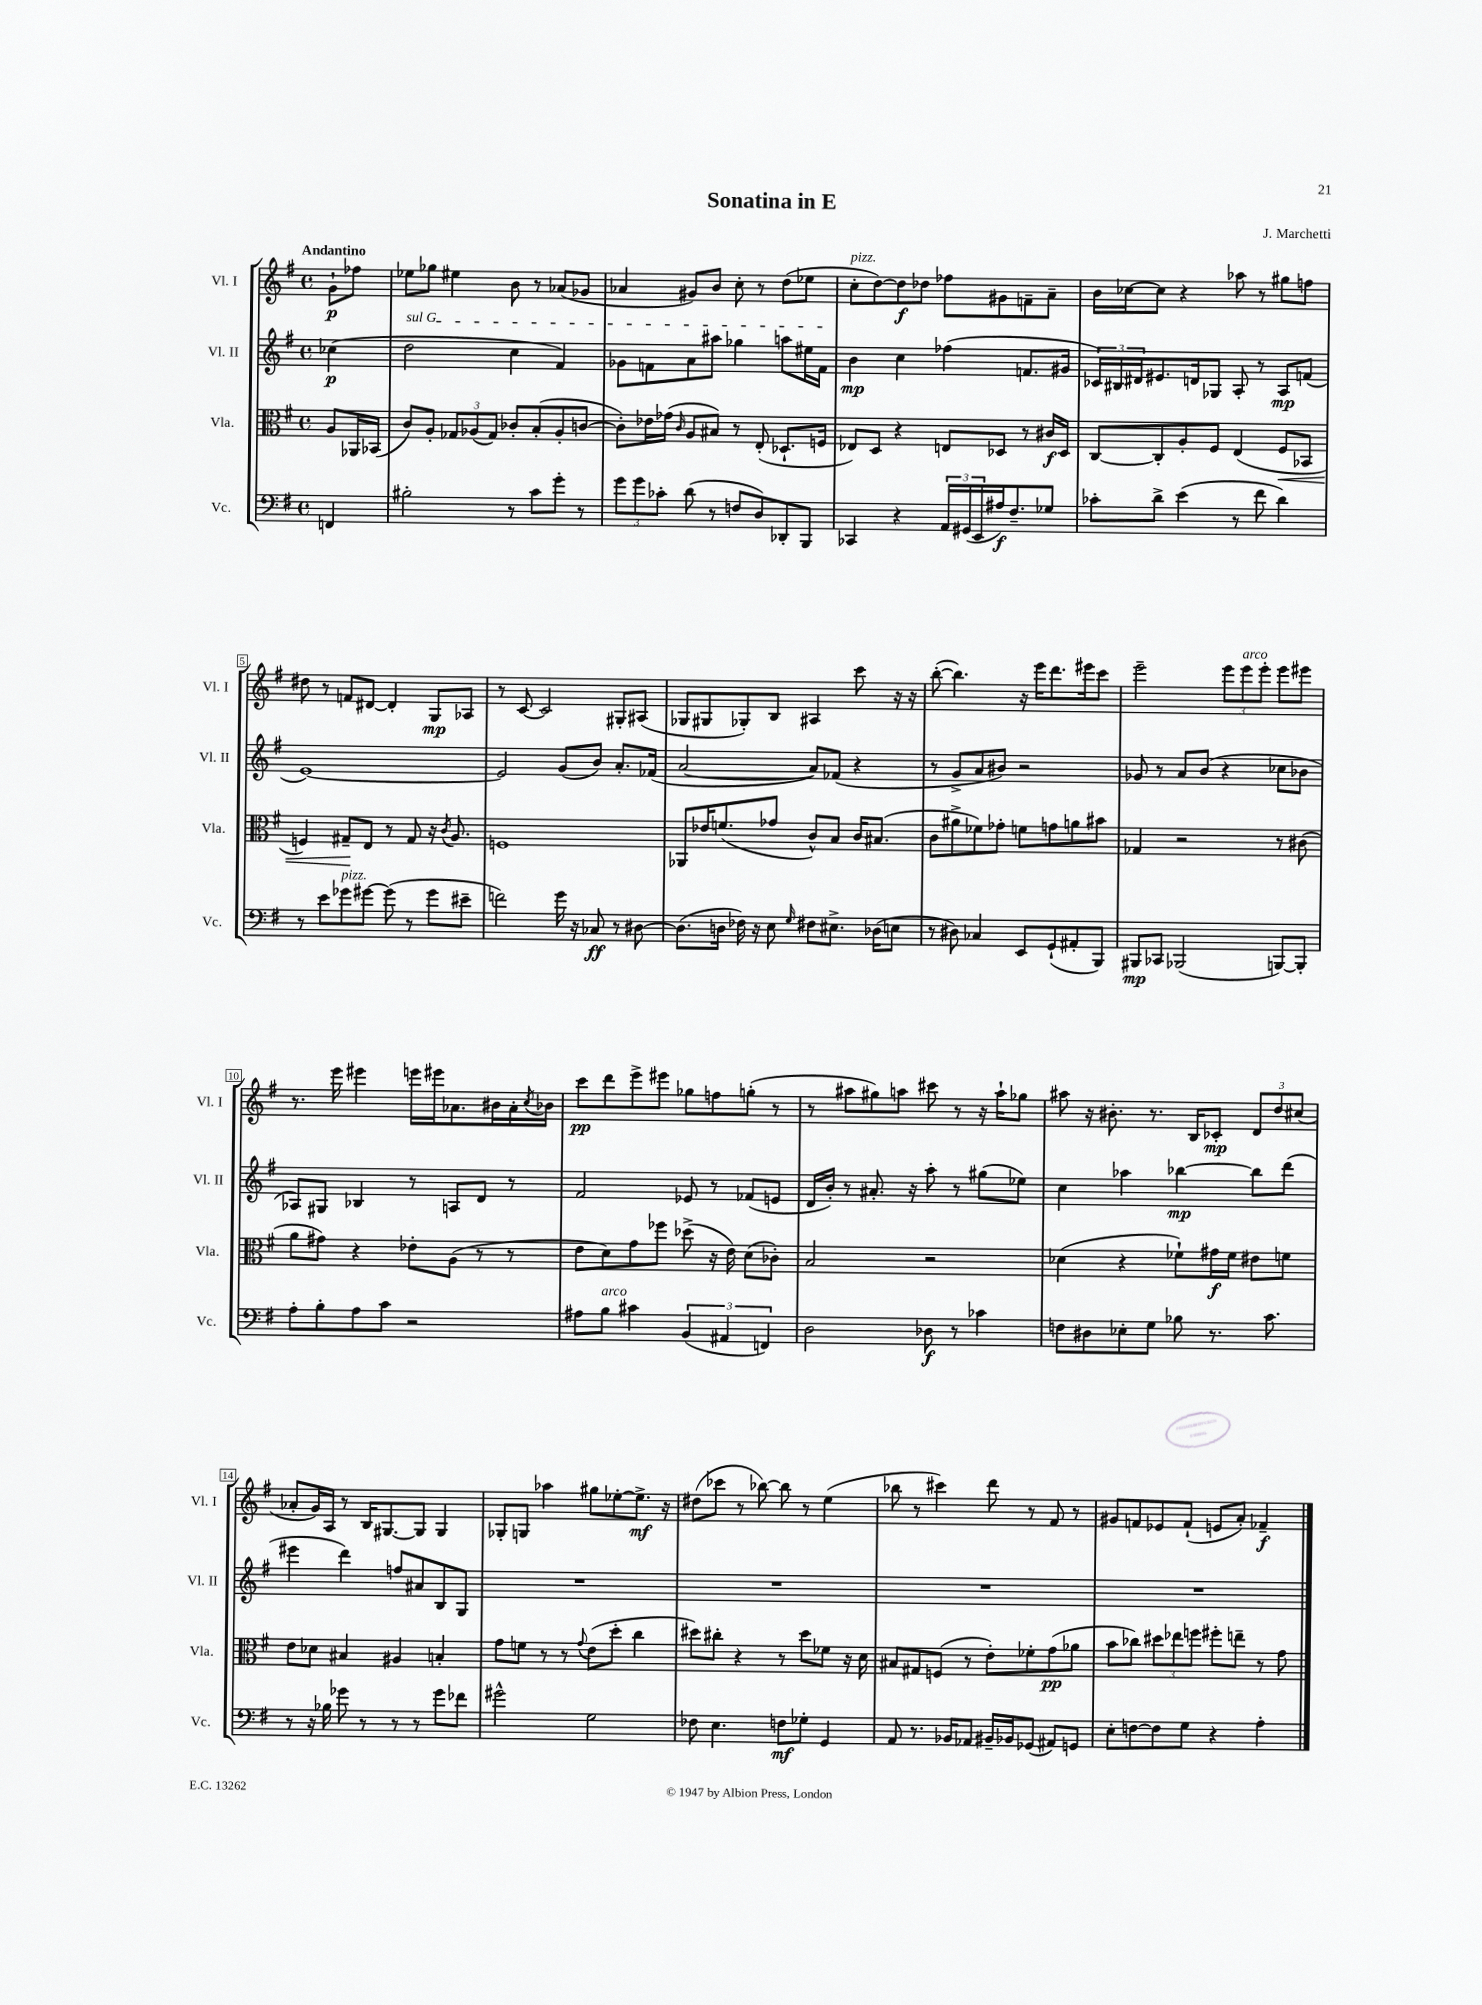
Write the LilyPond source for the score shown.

\header { title = "Sonatina in E" composer = "J. Marchetti" }
<<
\new StaffGroup <<
\new Staff = "s0" \with { instrumentName = "Vl. I" shortInstrumentName = "Vl. I" } {
    \clef treble \key g \major \defaultTimeSignature \time 4/4 \partial 4 \tempo "Andantino"
    g'8-!\p fes''8 |
    ees''8 ges''8 eis''4 b'8 r8 aes'8( ges'8 |
    aes'4 gis'8) b'8 c''8-. r8 d''8( ees''8 |
    c''8-.^\markup { \italic "pizz." } d''8~) d''8\f des''8 fes''8 gis'8 f'8-- a'8-- |
    b'16 ces''16~ ces''8 r4 aes''8 r8 gis''8 f''8 |
    dis''8 r8 f'8 dis'8~ dis'4-. g8\mp aes8 |
    r8 c'8~ c'2 gis8-. ais8( |
    ges8 gis8 ges8-.) b8 ais4 c'''8 r16 r16 |
    b''8~-.( b''4.) r16 e'''16 d'''8. eis'''16 c'''8 |
    e'''2-- \tuplet 3/2 { e'''8 e'''8^\markup { \italic "arco" } e'''8-. } e'''8 eis'''8 |
    r8. e'''16 eis'''4 e'''16 eis'''16 aes'8. bis'16 aes'16-. \acciaccatura { c''8 } bes'16 |
    c'''8\pp d'''8 e'''8-> eis'''8 ges''8 f''8 g''8-.( r8 |
    r8 ais''8 gis''8) a''8 cis'''8 r8 r16 a''16-! ges''8 |
    ais''8 r16 bis'8.-. r8. b16 ces'8-.\mp \tuplet 3/2 { d'8 d''8 cis''8( } |
    aes'8-. g'16) a16 r8 b16 gis8.~ gis8 gis4 |
    ges8-. g8 aes''4 gis''8 ees''8~-. ees''8.->\mf r16 |
    dis''8( ces'''8 r8 bes''8~) bes''8 r8 e''4( |
    bes''8 r8 cis'''4) d'''8 r8 fis'8 r8 |
    gis'8 f'8 ees'8 f'8-!( e'8 a'8-.) fes'4--\f \bar "|." |
}
\new Staff = "s1" \with { instrumentName = "Vl. II" shortInstrumentName = "Vl. II" } {
    \clef treble \key g \major \defaultTimeSignature \time 4/4 \partial 4
    ces''4\p( |
    \once \override TextSpanner.bound-details.left.text = \markup { \italic "sul G" } d''2\startTextSpan c''4 fis'4) |
    ges'8 f'8 a'8 ais''8 ges''4 a''8 eis''16 f'16\stopTextSpan |
    b'4\mp c''4 fes''4( f'8. gis'16 |
    \tuplet 3/2 { ces'16) bis16 dis'16 } eis'8. d'16 ges8 a8-. r8 a8\mp f'8( |
    e'1~) |
    e'2 g'8( b'8) a'8.-. fes'16( |
    a'2~ a'8) fes'8( r4 |
    r8 g'8-> a'8 bis'8) r2 |
    ges'8 r8 a'8 b'8( r4 ces''8 bes'8 |
    aes8) gis8 bes4 r8 a8 d'8 r8 |
    fis'2 ees'8 r8 fes'8( e'8 |
    d'16 b'16-.) r8 ais'8.-. r16 a''8-. r8 gis''8( ees''8) |
    c''4 aes''4 bes''4~\mp bes''8 d'''8( |
    eis'''4 d'''4) f''8 ais'8 b8 g8 |
    R1 |
    R1 |
    R1 |
    R1 \bar "|." |
}
\new Staff = "s2" \with { instrumentName = "Vla." shortInstrumentName = "Vla." } {
    \clef alto \key g \major \defaultTimeSignature \time 4/4 \partial 4
    a8 aes,16 bes,16( |
    c'8) a8-. \tuplet 3/2 { ges8 aes8( ges8) } ces'8-. b8-.( aes8-. c'8~ |
    c'8-.) ees'16 ges'16( \grace { c'16 } a8 bis8) r8 e8-.( des8.-! f16 |
    ees8) d8 r4 e8 des8 r8 cis'16\f des16 |
    c8~ c8-. a8-. fis8 e4( fis8\< bes,8 |
    f4) gis8--\! e8 r8 gis8 r16 \acciaccatura { c'8 } a8. |
    f1 |
    aes,8 ees'16 f'8.( ges'8 c'8-^) b8 c'16 bis8.( |
    c'8 ais'8-> fes'8) ges'8-. f'8 g'8 a'8 bis'8 |
    ges4 r2 r8 cis'8( |
    a'8 gis'8) r4 ees'8-. a8( r8 r8 |
    e'8 d'8) g'8 fes''8 des''8->( r16 e'16) d'8( ces'8-.) |
    b2 r2 |
    des'4( r4 fes'8-!) gis'16\f fes'16 eis'8 f'8 |
    e'8 des'8 bis4 ais4 b4-. |
    g'8 f'8 r8 r8 \appoggiatura { g'8 } e'8( d''8-. c''4 |
    dis''8) cis''8-. r4 r8 dis''8 fes'8 r16 d'16 |
    bis8 gis8 f8( r8 e'8-.) fes'8-. g'8\pp( aes'8 |
    b'8 ces''8) \tuplet 3/2 { dis''8 ees''8 f''8 } fis''8-. e''8-- r8 g'8 \bar "|." |
}
\new Staff = "s3" \with { instrumentName = "Vc." shortInstrumentName = "Vc." } {
    \clef bass \key g \major \defaultTimeSignature \time 4/4 \partial 4
    f,4 |
    bis2-. r8 c'8 g'8-. r8 |
    \tuplet 3/2 { g'8 g'8 ces'8-. } d'8( r8 f8 d8) des,8-. b,,8 |
    ces,4 r4 \tuplet 3/2 { a,16 gis,16( e,16 } ais16\f) fis8.-- ges8 |
    ces'8-. d'8-> e'4( r8 fis'8 d'4) |
    r8 e'8 ges'8^\markup { \italic "pizz." } gis'8~ gis'8( r8 gis'8 eis'8-- |
    f'2) g'16 r16 ces8\ff r8 dis8~ |
    dis8.( d16 fes16) r16 e8 \grace { g16 } fis8 eis8.-> des16( e8 |
    r8 dis8) ces4 e,8 g,8-!( ais,8-. b,,8) |
    bis,,8\mp ces,8 bes,,2( b,,8~) b,,8-. |
    a8-. b8-. a8 c'8 r2 |
    ais8 b8^\markup { \italic "arco" } cis'4 \tuplet 3/2 { b,4( ais,4 f,4) } |
    d2 des8\f r8 ces'4 |
    f8 dis8 ees8-. g8 bes8 r8. c'8. |
    r8 r16 bes16 ges'8 r8 r8 r8 ges'8 fes'8 |
    gis'2-^ g2 |
    fes8 e4. f8\mf ges8-. g,4 |
    a,8 r8. bes,16 aes,8 bis,16-- bes,16 ges,8( ais,8) g,8 |
    e8-. f8~ f8 g8 r4 a4-. \bar "|." |
}
>>
>>
\layout { \context { \Score \override BarNumber.stencil = #(make-stencil-boxer 0.1 0.3 ly:text-interface::print) } }
